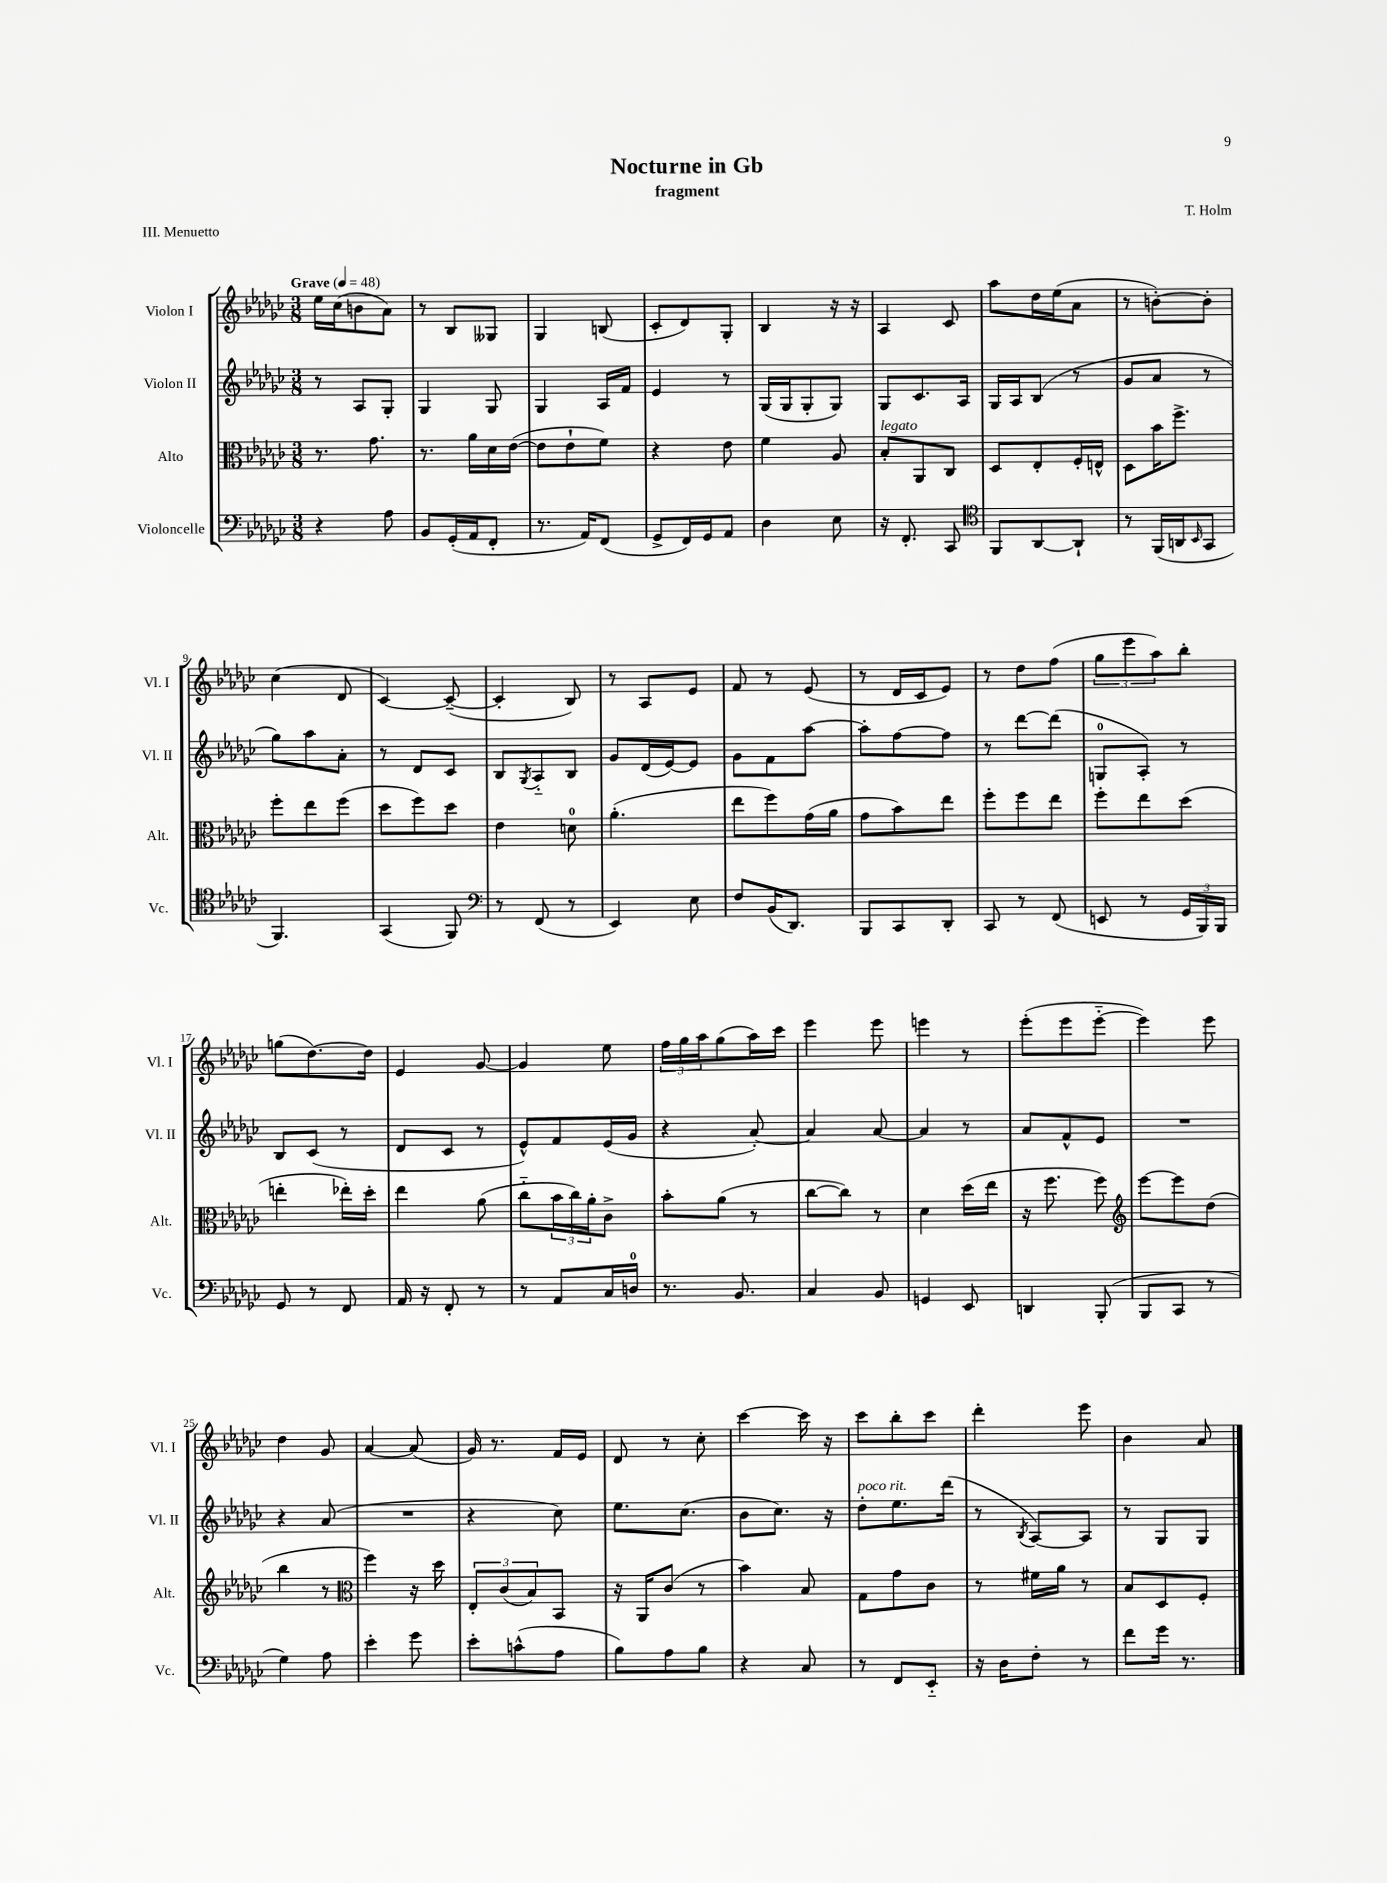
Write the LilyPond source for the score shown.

\header { title = "Nocturne in Gb" composer = "T. Holm" subtitle = "fragment" piece = "III. Menuetto" }
<<
\new StaffGroup <<
\new Staff = "s0" \with { instrumentName = "Violon I" shortInstrumentName = "Vl. I" } {
    \clef treble \key ges \major \numericTimeSignature \time 3/8 \tempo "Grave" 4 = 48
    ees''16 ces''16( b'8 aes'8) |
    r8 bes8 geses8 |
    ges4 b8( |
    ces'8-. des'8) ges8-. |
    bes4 r16 r16 |
    aes4 ces'8 |
    aes''8 des''16 ees''16( aes'8 |
    r8 b'8~-.) b'8-. |
    ces''4( des'8 |
    ces'4~) ces'8~--( |
    ces'4-. bes8) |
    r8 aes8 ees'8 |
    f'8 r8 ees'8( |
    r8 des'16 ces'16 ees'8) |
    r8 des''8 f''8( |
    \tuplet 3/2 { ges''8 ees'''8 aes''8) } bes''8-. |
    g''8( des''8.~) des''16 |
    ees'4 ges'8~ |
    ges'4 ees''8 |
    \tuplet 3/2 { f''16 ges''16 aes''16 } ges''8( aes''16) ces'''16 |
    ees'''4 ees'''8 |
    e'''4 r8 |
    ees'''8-.( ees'''8 ees'''8~-_ |
    ees'''4) ees'''8 |
    des''4 ges'8 |
    aes'4~ aes'8( |
    ges'16) r8. f'16 ees'16 |
    des'8 r8 ces''8-. |
    ces'''4~ ces'''16 r16 |
    ces'''8 bes''8-. ces'''8 |
    des'''4-. ees'''8 |
    bes'4 aes'8 \bar "|." |
}
\new Staff = "s1" \with { instrumentName = "Violon II" shortInstrumentName = "Vl. II" } {
    \clef treble \key ges \major \numericTimeSignature \time 3/8
    r8 aes8 ges8-. |
    ges4 ges8 |
    ges4 aes16 f'16 |
    ees'4 r8 |
    ges16( ges16 ges8-. ges8) |
    ges8 ces'8. aes16 |
    ges16 aes16 bes8( r8 |
    ges'8 aes'8 r8 |
    ges''8) aes''8 aes'8-. |
    r8 des'8 ces'8 |
    bes8 \acciaccatura { ges8 } aes8-_ bes8 |
    ges'8 des'16( ees'16~) ees'8 |
    ges'8 f'8 aes''8~ |
    aes''8-. f''8~ f''8 |
    r8 des'''8~ des'''8( |
    g8-0 aes8-.) r8 |
    bes8 ces'8( r8 |
    des'8 ces'8 r8 |
    ees'8-^) f'8 ees'16( ges'16 |
    r4 aes'8~-.) |
    aes'4 aes'8~ |
    aes'4 r8 |
    aes'8 f'8-^ ees'8 |
    R4. |
    r4 aes'8( |
    R4. |
    r4 ces''8) |
    ees''8. ces''8.( |
    bes'8 ces''8.) r16 |
    des''8-.^\markup { \italic "poco rit." } ees''8. des'''16( |
    r8 \acciaccatura { bes8 } aes8~) aes8 |
    r8 ges8 ges8 \bar "|." |
}
\new Staff = "s2" \with { instrumentName = "Alto" shortInstrumentName = "Alt." } {
    \clef alto \key ges \major \numericTimeSignature \time 3/8
    r8. ges'8. |
    r8. aes'16 des'16 ees'16~( |
    ees'8 ees'8-! f'8) |
    r4 ees'8 |
    f'4 aes8 |
    bes8-.^\markup { \italic "legato" } aes,8 ces8 |
    des8 ees8-. f16-. e16-^ |
    des8 bes'16 f''8.-> |
    f''8-. ees''8 f''8( |
    des''8 f''8) des''8 |
    ees'4 d'8-0 |
    aes'4.-.( |
    ees''8 f''8) ges'16( aes'16 |
    ges'8 bes'8) ees''8 |
    f''8-. f''8 ees''8 |
    f''8-. ees''8 des''8( |
    e''4-. ees''16-.) des''16-. |
    ees''4 aes'8( |
    ces''8-_ \tuplet 3/2 { bes'16 ces''16) aes'16-. } ces'8-> |
    bes'8-. aes'8( r8 |
    ces''8~ ces''8) r8 |
    des'4 des''16( ees''16 |
    r16 f''8. f''8) |
    \clef treble ees'''8~ ees'''8 des''8( |
    bes''4 r8 |
    \clef alto f''4) r16 des''16 |
    \tuplet 3/2 { ees8-. ces'8( bes8) } bes,8 |
    r16 aes,16 ces'8( r8 |
    bes'4) bes8 |
    ges8 ges'8 ces'8 |
    r8 fis'16 aes'16 r8 |
    bes8 des8 f8-. \bar "|." |
}
\new Staff = "s3" \with { instrumentName = "Violoncelle" shortInstrumentName = "Vc." } {
    \clef bass \key ges \major \numericTimeSignature \time 3/8
    r4 aes8 |
    bes,8 ges,16-.( aes,16 f,8-. |
    r8. aes,16) f,8( |
    ges,8-> f,16) ges,16 aes,8 |
    des4 ees8 |
    r16 f,8.-. ces,8 |
    \clef tenor f,8 aes,8~ aes,8-! |
    r8 f,16( a,16 \grace { bes,16 } ges,8 |
    f,4.) |
    ges,4( f,8) |
    \clef bass r8 f,8( r8 |
    ees,4) ees8 |
    f8 bes,16( des,8.) |
    bes,,8 ces,8 des,8-. |
    ces,8 r8 f,8( |
    e,8 r8 \tuplet 3/2 { ges,16 bes,,16) bes,,16 } |
    ges,8 r8 f,8 |
    aes,16 r16 f,8-. r8 |
    r8 aes,8 ces16 d16-0 |
    r8. bes,8. |
    ces4 bes,8 |
    g,4 ees,8 |
    d,4 bes,,8-.( |
    bes,,8 ces,8 r8 |
    ges4) aes8 |
    ees'4-. ges'8 |
    ees'8-. c'8-^( aes8 |
    bes8) aes8 bes8 |
    r4 ces8 |
    r8 f,8 ees,8-_ |
    r16 des16 f8-. r8 |
    f'8 ges'16 r8. \bar "|." |
}
>>
>>
